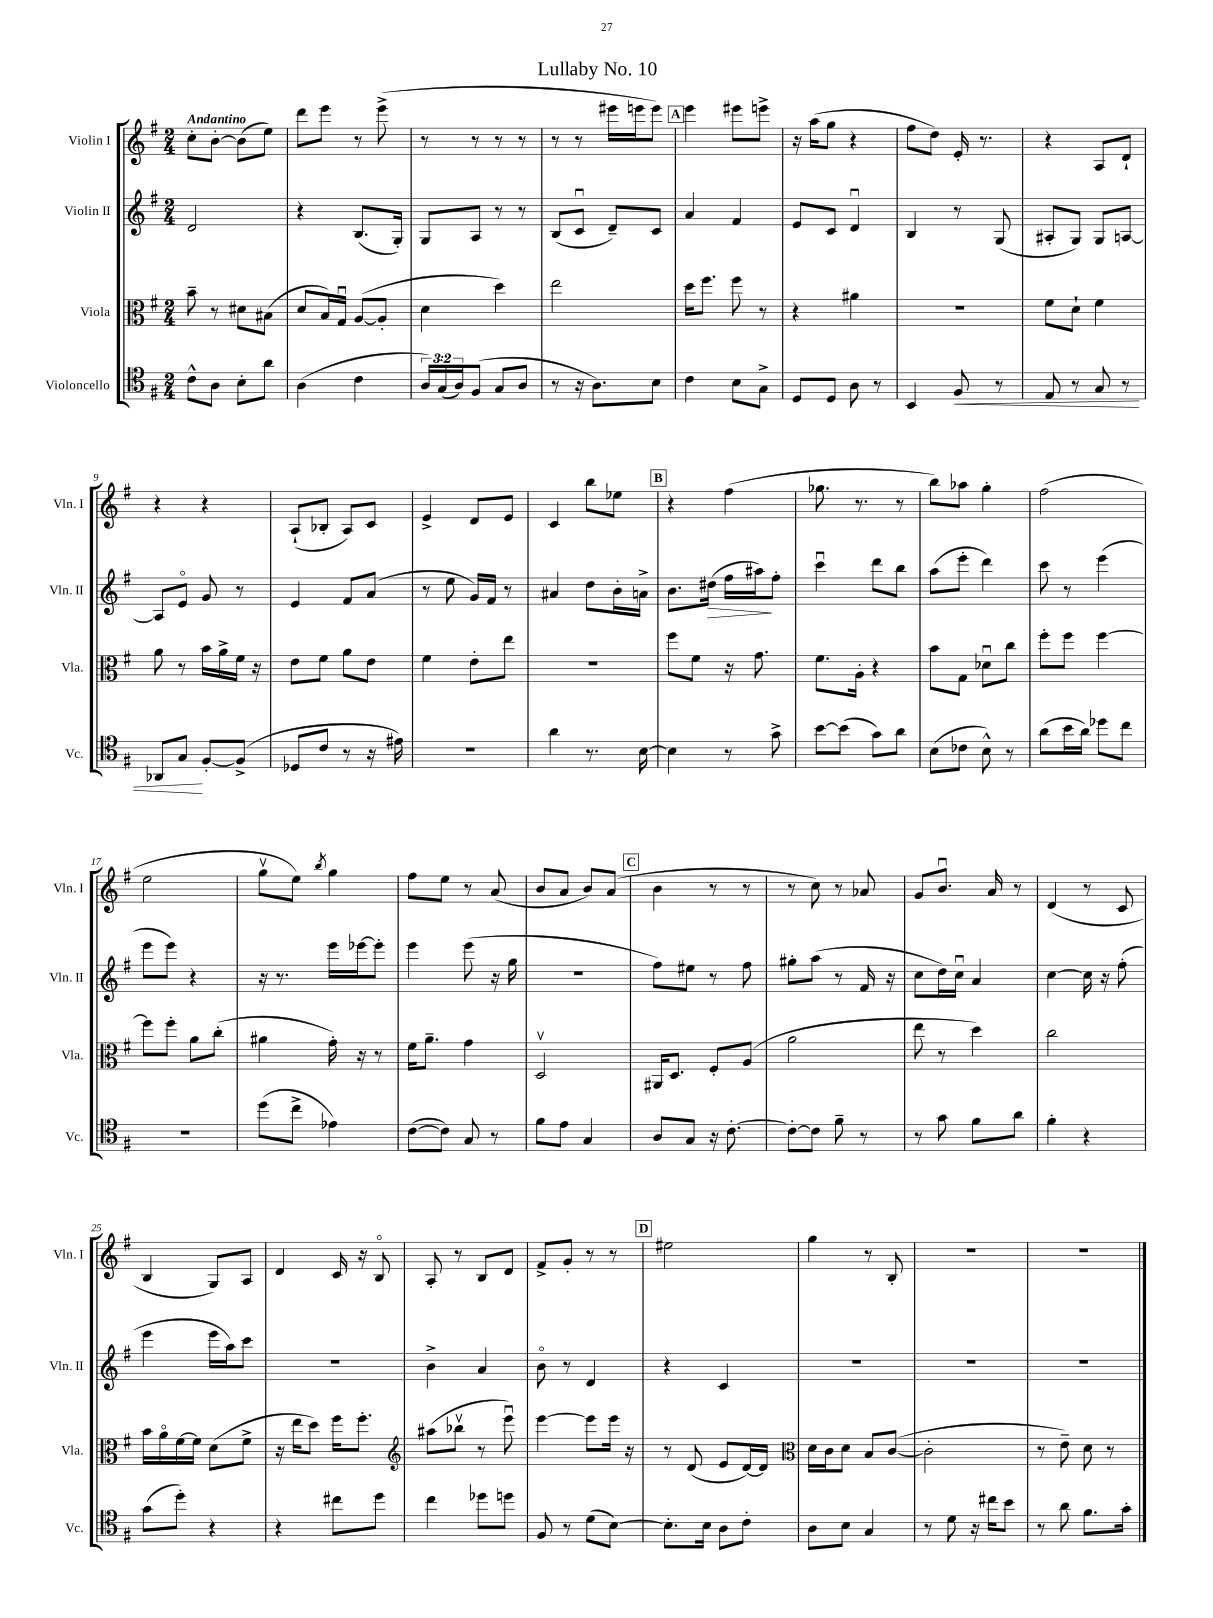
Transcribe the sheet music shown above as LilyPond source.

\header { title = "Lullaby No. 10" }
<<
\new StaffGroup <<
\new Staff = "s0" \with { instrumentName = "Violin I" shortInstrumentName = "Vln. I" } {
    \clef treble \key g \major \numericTimeSignature \time 2/4 \tempo "Andantino"
    c''8-. b'8~-. b'8( e''8) |
    d'''8 e'''8 r8 e'''8->( |
    r8 r8 r8 r8 |
    r8 r8 eis'''16 e'''16 e'''8) |
    \mark \markup { \box "A" } e'''4 eis'''8 e'''8-> |
    r16 a''16( g''8 r4 |
    fis''8 d''8) e'16-. r8. |
    r4 a8 d'8-! |
    r4 r4 |
    a8-!( bes8-. a8) c'8 |
    e'4-> d'8 e'8 |
    c'4 b''8 ees''8 |
    \mark \markup { \box "B" } r4 fis''4( |
    ges''8. r8. r8 |
    b''8) aes''8 g''4-. |
    fis''2( |
    e''2 |
    g''8\upbow e''8) \acciaccatura { b''8 } g''4 |
    fis''8 e''8 r8 a'8( |
    b'8 a'8 b'8) a'8( |
    \mark \markup { \box "C" } b'4 r8 r8 |
    r8 c''8) r8 aes'8 |
    g'8 b'8.\downbow a'16 r8 |
    d'4( r8 c'8 |
    b4 g8) a8 |
    d'4 c'16 r16 b8\flageolet |
    a8-. r8 b8 d'8 |
    fis'8-> g'8-. r8 r8 |
    \mark \markup { \box "D" } eis''2 |
    g''4 r8 b8-. |
    R2 |
    r2 \bar "|." |
}
\new Staff = "s1" \with { instrumentName = "Violin II" shortInstrumentName = "Vln. II" } {
    \clef treble \key g \major \numericTimeSignature \time 2/4
    d'2 |
    r4 b8.( g16-.) |
    g8 a8 r8 r8 |
    b8( c'8\downbow d'8--) c'8 |
    \mark \markup { \box "A" } a'4 fis'4 |
    e'8 c'8 d'4\downbow |
    b4 r8 g8( |
    ais8-. g8) g8 a8~ |
    a8 e'8\flageolet g'8 r8 |
    e'4 fis'8 a'8( |
    r8 e''8 g'16) fis'16 r8 |
    ais'4 d''8 b'16-. a'16-> |
    \mark \markup { \box "B" } b'8. dis''16\>( fis''16 ais''16\!) fis''8-. |
    c'''4\downbow d'''8 b''8 |
    a''8( e'''8-. d'''4) |
    c'''8 r8 e'''4( |
    e'''8 e'''8) r4 |
    r16 r8. e'''16 ees'''16~ ees'''8-. |
    e'''4 e'''8( r16 g''16 |
    r2 |
    \mark \markup { \box "C" } fis''8) eis''8 r8 fis''8 |
    gis''8-. a''8( r8 fis'16 r16 |
    c''8 d''16) c''16\downbow a'4 |
    c''4~ c''16 r16 fis''8-.( |
    e'''4 e'''16 a''16) c'''8 |
    r2 |
    b'4-> a'4 |
    b'8\flageolet r8 d'4 |
    \mark \markup { \box "D" } r4 c'4 |
    R2 |
    R2 |
    R2 \bar "|." |
}
\new Staff = "s2" \with { instrumentName = "Viola" shortInstrumentName = "Vla." } {
    \clef alto \key g \major \numericTimeSignature \time 2/4
    b'8-- r8 dis'8 bis8( |
    d'8 b16) g16\downbow a8~( a8-. |
    d'4 d''4) |
    e''2 |
    \mark \markup { \box "A" } d''16 fis''8. fis''8 r8 |
    r4 ais'4 |
    r2 |
    fis'8 d'8-! fis'4 |
    a'8 r8 b'16 a'16-> fis'16 r16 |
    e'8 fis'8 a'8 e'8 |
    fis'4 e'8-. e''8 |
    R2 |
    \mark \markup { \box "B" } fis''8 fis'8 r16 g'8. |
    fis'8. a16-. r4 |
    b'8 g8 des'8\downbow c''8 |
    fis''8-. fis''8 fis''4~ |
    fis''8 fis''8-. a'8 c''8-.( |
    ais'4 g'16-.) r16 r8 |
    fis'16 a'8.-- g'4 |
    d2\upbow |
    \mark \markup { \box "C" } ais,16 d8. fis8-. a8( |
    a'2 |
    e''8 r8 d''4) |
    c''2 |
    b'16 a'16\flageolet fis'16~ fis'16 d'8( fis'8-> |
    r16 e''16 d''8) fis''16 fis''8.-. |
    \clef treble ais''8( bes''8\upbow r8 e'''8\downbow) |
    e'''4~ e'''8 e'''16 r16 |
    \mark \markup { \box "D" } r8 d'8( e'8 d'16~) d'16 |
    \clef alto d'16 c'16 d'8 b8 c'8~( |
    c'2-. |
    r8 e'8--) d'8 r8 \bar "|." |
}
\new Staff = "s3" \with { instrumentName = "Violoncello" shortInstrumentName = "Vc." } {
    \clef tenor \key g \major \numericTimeSignature \time 2/4 \override Staff.TupletNumber.text = #tuplet-number::calc-fraction-text
    c'8-^ a8 b8-. a'8 |
    a4( c'4 |
    \tuplet 3/2 { a16) g16( a16) } fis8( g8 a8 |
    r8 r16 a8.) b8 |
    \mark \markup { \box "A" } c'4 b8 g8-> |
    d8 d8 a8 r8 |
    b,4 fis8\< r8 |
    e8 r8 g8 r8 |
    aes,8 g8\! fis8~-. fis8->( |
    des8 c'8 r8 r16 eis'16) |
    R2 |
    a'4 r8. b16~ |
    \mark \markup { \box "B" } b4 r8 g'8-> |
    b'8~ b'8( g'8) a'8 |
    b8( ces'8 b8-^) r8 |
    a'8( b'16 a'16) des''8 c''8 |
    r2 |
    d''8( c''8-> ees'4) |
    c'8~( c'8) g8 r8 |
    fis'8 e'8 g4 |
    \mark \markup { \box "C" } a8 g8 r16 c'8.~-. |
    c'8~-. c'8 fis'8-- r8 |
    r8 g'8 fis'8 a'8 |
    fis'4-. r4 |
    g'8( d''8-.) r4 |
    r4 cis''8 d''8 |
    c''4 des''8 d''8 |
    fis8 r8 d'8( b8~) |
    \mark \markup { \box "D" } b8.-. b16 a8 c'8-. |
    a8 b8 g4 |
    r8 d'8 r16 cis''16 b'8 |
    r8 a'8 fis'8. g'16-. \bar "|." |
}
>>
>>
